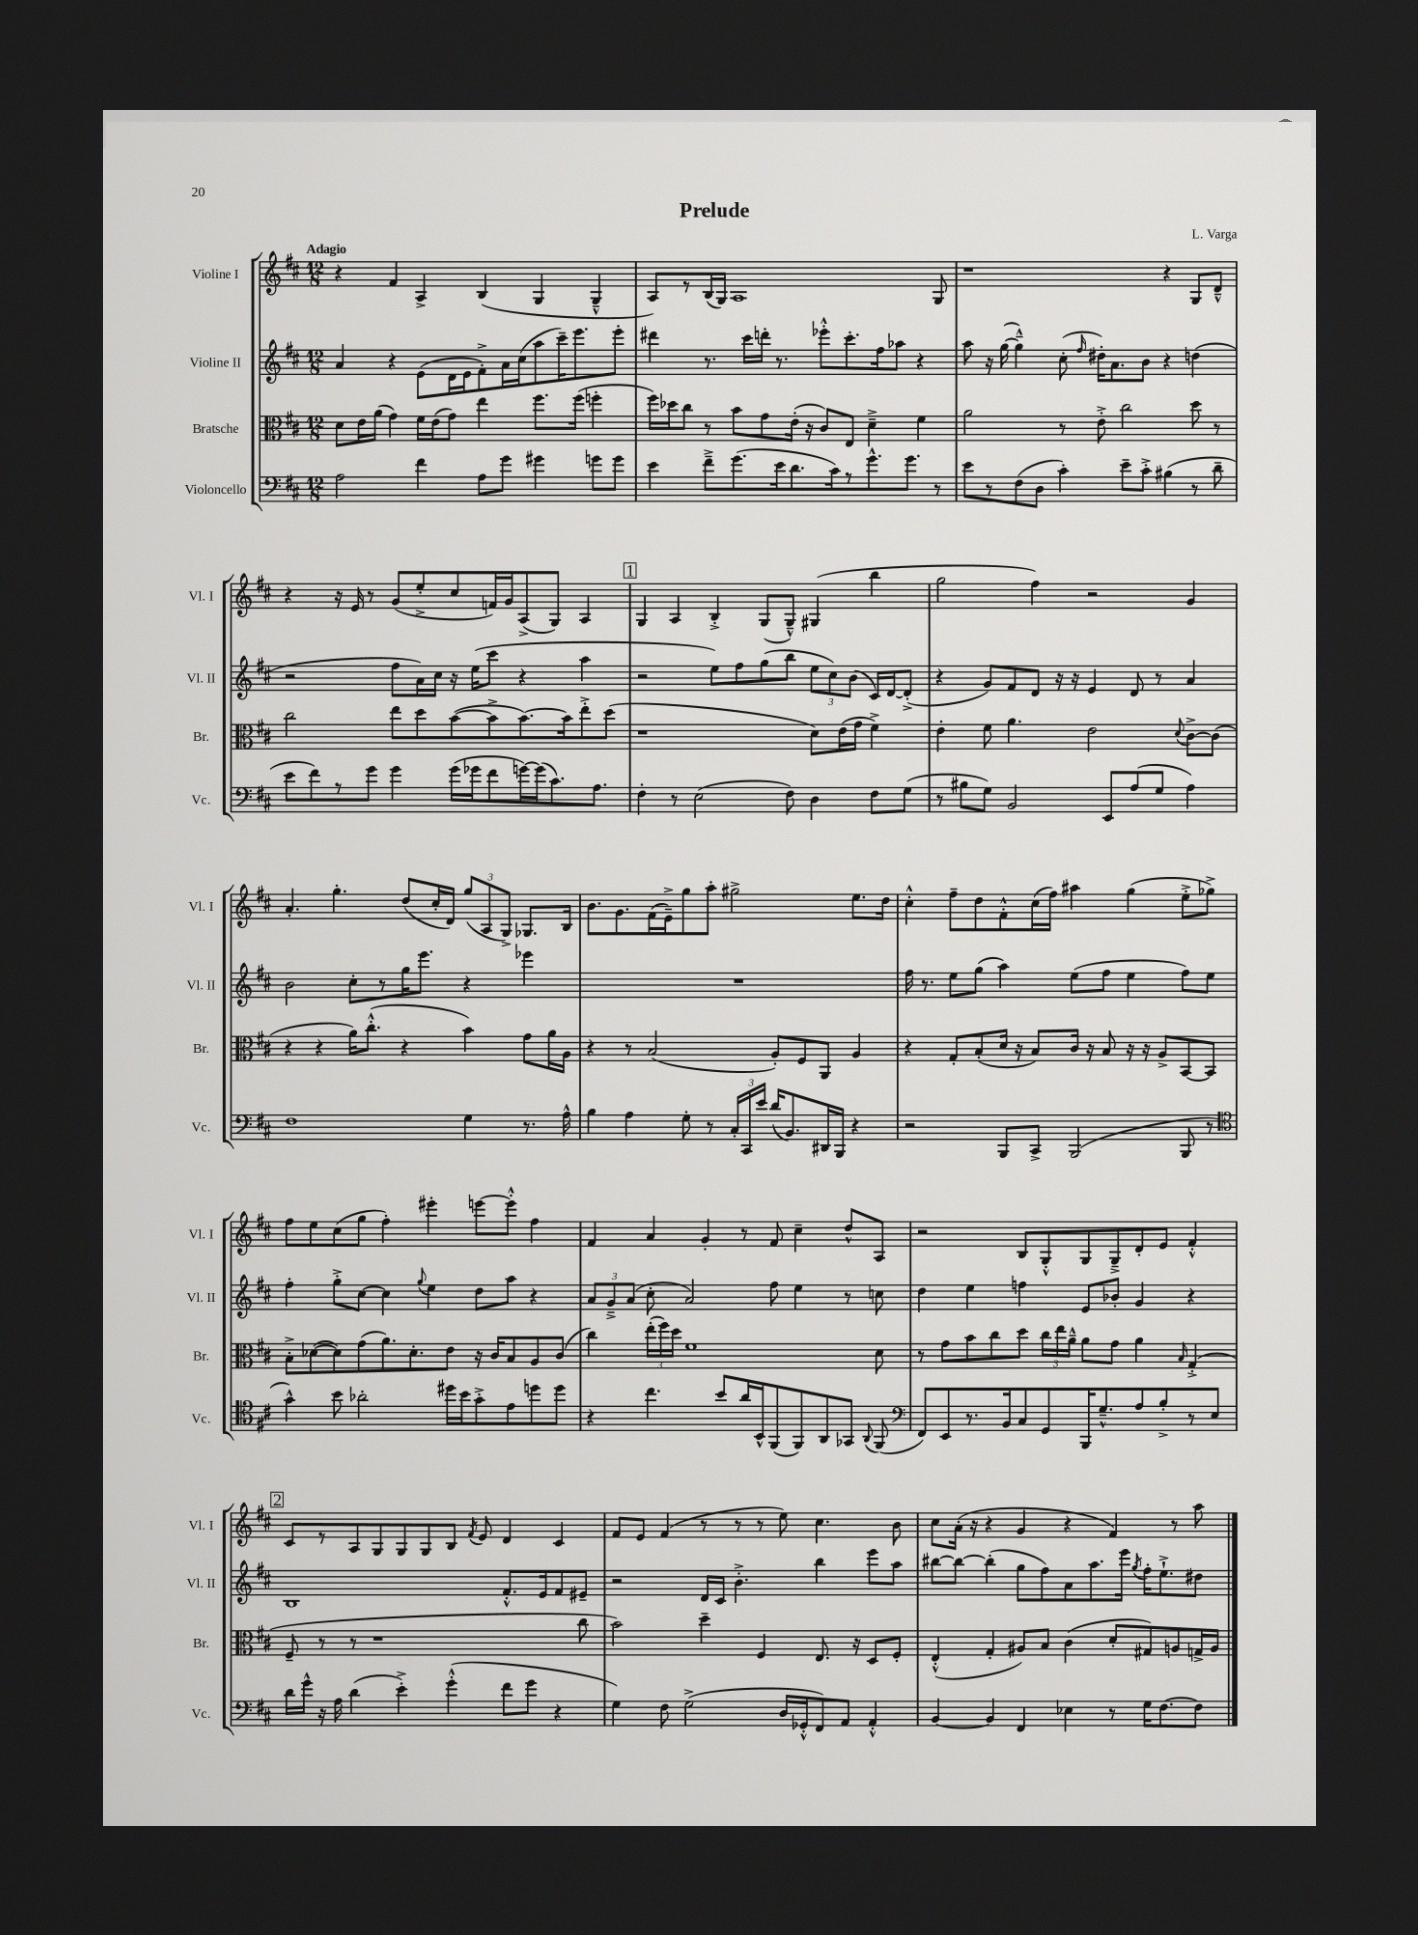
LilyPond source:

\header { title = "Prelude" composer = "L. Varga" }
<<
\new StaffGroup <<
\new Staff = "s0" \with { instrumentName = "Violine I" shortInstrumentName = "Vl. I" } {
    \clef treble \key d \major \numericTimeSignature \time 12/8 \tempo "Adagio"
    \autoBeamOff r4 fis'4 a4-> b4( g4 g4---^ |
    a8[) r8 b16( g16]) a1 g8 |
    r1 r4 g8[ d'8]---^ |
    r4 r16 e'16 r8 g'8[( e''8-.-> cis''8 f'16) g'16 a8->( g8]) a4 |
    \mark \markup { \box "1" } g4 a4 b4-.-> g8[( g8]---^) gis4( b''4 |
    g''2 fis''4) r2 g'4 |
    a'4.-. g''4.-. d''8[( cis''16-. d'16]) \tuplet 3/2 { g''8[( a8 g8]->) } ges8.[ b16] |
    b'8.[ g'8. fis'16( e'16--->) g''8 a''8]-. gis''2-> e''8.[ d''16] |
    cis''4-.-^ fis''8[-- d''8 fis'8-.-^ cis''16( fis''16]) ais''4 g''4( e''8[-.-> ges''8]->) |
    fis''8[ e''8 cis''8( g''8] fis''4-.) eis'''4-. e'''8[~ e'''8]-.-^ fis''4 |
    fis'4 a'4 g'4-. r8 fis'8 cis''4-- d''8[-^ a8] |
    r2 b8[ g8-.-^ g8 g8---> d'8-. e'8] fis'4-.-^ |
    \mark \markup { \box "2" } cis'8[ r8 a8 g8 g8 g8 b8] \acciaccatura { fis'8 } e'8 d'4 cis'4 |
    fis'8[ e'8] fis'4( r8 r8 r8 e''8) cis''4. b'8 |
    cis''8[ a'16]-.( r16 r4 g'4 r4 fis'4) r8 a''8 \bar "|." |
}
\new Staff = "s1" \with { instrumentName = "Violine II" shortInstrumentName = "Vl. II" } {
    \clef treble \key d \major \numericTimeSignature \time 12/8
    \autoBeamOff a'4 r4 e'8[( d'16 e'16 fis'8-.->) a'16 cis''16( a''8 cis'''16--) e'''8. e'''8]-. |
    dis'''4 r8. cis'''16[ d'''16]-. r8. ees'''8[-.-^ cis'''8.-. fis''16 aes''8] r4 |
    a''8 r16 g''16~( g''4---^) cis''8-.( \grace { fis''16 } dis''16[-.) a'8. b'8] r4 d''4( |
    r2 fis''8[ a'16) cis''16] r16 e''16[( cis'''8] r4 a''4 |
    \mark \markup { \box "1" } r2 e''8[) fis''8 g''8( b''8] \tuplet 3/2 { e''8[ cis''8) b'8]( } cis'16[) d'16~ d'8]-.->( |
    r4 g'8[) fis'8 d'8] r16 r16 e'4 d'8 r8 a'4 |
    b'2 cis''8[-. r8 g''16 e'''8.] r4 ees'''4 |
    R1. |
    fis''16 r8. e''8[ g''8]( a''4) e''8[( fis''8] e''4 fis''8[) e''8] |
    fis''4-. g''8[-.-> cis''8]~ cis''4 \appoggiatura { g''8 } e''4 d''8[ a''8] r4 |
    \tuplet 3/2 { a'8[ g'8---> a'8]( } cis''8-. a'2) fis''8 e''4 r8 c''8 |
    d''4 e''4 f''4 e'8[ bes'8]-. g'4 r4 |
    \mark \markup { \box "2" } b1 fis'8.[-.-^ e'16 fis'8 eis'8]-- |
    r2 d'16[ cis'16] b'4.-.-> b''4 e'''8[ a''8] |
    bis''8[~ bis''8]~ bis''4-.( g''8[ fis''8) a'8 a''8. e'''16] \acciaccatura { g''8 } fis''16[-. e''8.-!-> dis''8] \bar "|." |
}
\new Staff = "s2" \with { instrumentName = "Bratsche" shortInstrumentName = "Br." } {
    \clef alto \key d \major \numericTimeSignature \time 12/8
    \autoBeamOff d'8[ e'16 a'16]( g'4) fis'16[ e'16( g'8]) e''4 fis''8.[ fis''16]( f''4-. |
    fis''16[) des''16 cis''8] r8 b'8[ g'8 e'16]-.( r16 cis'8[) e8] d'4---> fis'4 |
    a'2 r8 e'8-.-> cis''2 d''8 r8 |
    cis''2 e''8[ d''8 b'8~( b'8-> b'8.~) b'16 e''8-.-> d''8]( |
    \mark \markup { \box "1" } r1 d'8[) e'16( g'16] fis'4->) |
    e'4-. fis'8 a'4. e'2 \appoggiatura { d'8 } cis'8[~-> cis'8]( |
    r4 r4 a'16[) cis''8.]-.-^( r4 b'4) g'8[ a'16 a16] |
    r4 r8 b2( a8[-.) fis8 a,8] a4 |
    r4 g8[-. b8-.( d'16] r16 b8[) cis'16] r16 b8 r16 r16 a8[-> b,8~ b,8] |
    b8[-.-> des'8~( des'8) g'8( a'8.) des'8.-. e'8] r16 cis'16[ b8 a8 cis'8]( |
    cis''4) \tuplet 3/2 { e''16[-.( fis''16) d''16] } fis'1 d'8 |
    r8 g'8[ b'8 cis''8 d''8] \tuplet 3/2 { cis''16[ e''16 a'16]---^ } a'8[ g'8] a'4 \grace { b16 } g4-.->( |
    \mark \markup { \box "2" } fis8-- r8 r8 r1 cis''8 |
    b'2) d''4-- fis4 e8. r16 d8[ fis8]-. |
    e4-.-^( g4-. ais8[) b8] cis'4( d'8[-. gis8) a8 g16-> a16] \bar "|." |
}
\new Staff = "s3" \with { instrumentName = "Violoncello" shortInstrumentName = "Vc." } {
    \clef bass \key d \major \numericTimeSignature \time 12/8
    \autoBeamOff a2 fis'4 a8[ g'8] gis'4 g'8[ g'8] |
    e'4 fis'8[---> g'8.( e'16 d'8. cis'16) r8 g'8.-^ g'8.] r8 |
    e'8[ r8 fis8( d8] cis'4-.) e'8[-- cis'8]-.-> bis4( r8 d'8-- |
    e'8[ fis'8) r8 g'8] g'4 g'16[( ges'16 fis'8 g'16~) g'16( cis'8.) a8.] |
    \mark \markup { \box "1" } fis4-. r8 e2( fis8) d4 fis8[ g8]( |
    r8 bis8[ g8]) b,2 e,8[ a8( g8] a4) |
    fis1 g4 r8. a16-^ |
    b4 a4 g8-. r8 \tuplet 3/2 { cis16[-. cis,16 e'16] } d'16[( b,8.) dis,16 b,,16] r4 |
    r2 b,,8[ cis,8]-> b,,2( b,,8 r8 |
    \clef tenor g'4-^) b'8 aes'2-. dis''16[ b'16 g'8-.-> e'8 d''8 d''8] |
    r4 cis''4. b'8[ a'16 b,16-^ fis,8( fis,8) a,8 ges,8] \appoggiatura { a,8 } fis,8( |
    \clef bass fis,8[) e,8 r8. b,16 cis8 g,8 b,,16 g8.---^ a8 b8-.-> r8 e8] |
    \mark \markup { \box "2" } d'16[ g'16]-^ r16 a16 d'4( e'4-.->) g'4-.-^( fis'8[ g'8] r4 |
    g4) fis8 g2->( d16[ ges,16-.-^ fis,8) a,8] a,4-.-^ |
    b,4~ b,4 fis,4 ees4 r8 g16[ fis8.~ fis8] \bar "|." |
}
>>
>>
\layout { \context { \Score \remove "Bar_number_engraver" } }
